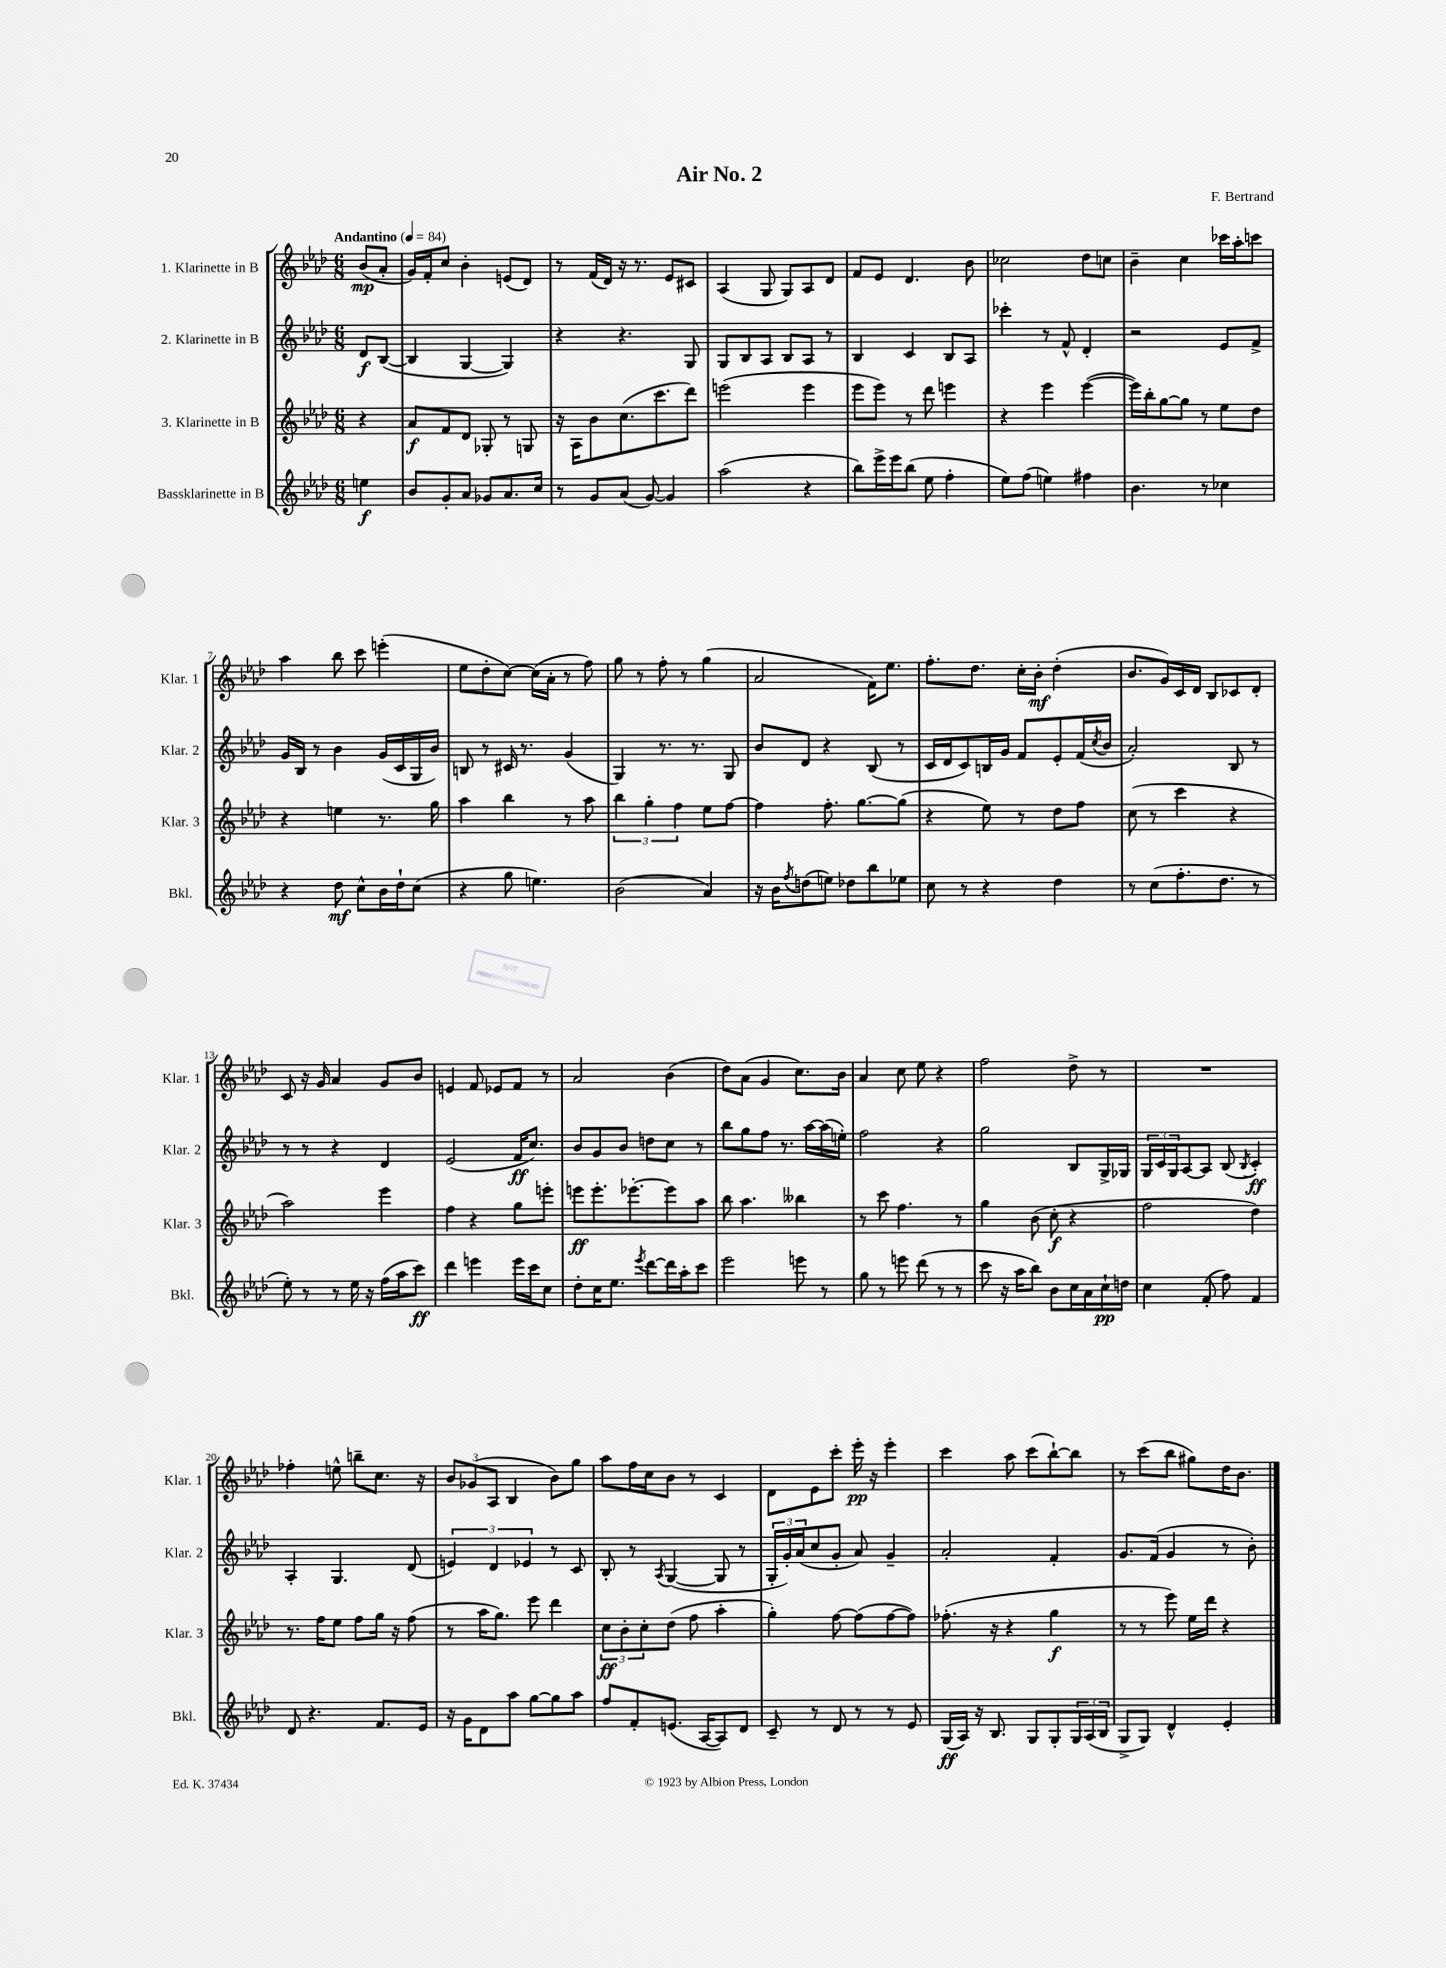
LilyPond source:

\header { title = "Air No. 2" composer = "F. Bertrand" }
<<
\new StaffGroup <<
\new Staff = "s0" \with { instrumentName = "1. Klarinette in B" shortInstrumentName = "Klar. 1" } {
    \clef treble \key aes \major \numericTimeSignature \time 6/8 \partial 4 \tempo "Andantino" 4 = 84
    bes'8\mp( aes'8-. |
    g'16) f'16-. c''8 bes'4-. e'8( des'8) |
    r8 f'16( des'16) r16 r8. ees'8 cis'8 |
    aes4( g8 g8) aes8 des'8 |
    f'8 ees'8 des'4. bes'8 |
    ces''2 des''8 c''8 |
    bes'4-- c''4 ces'''16 aes''16-. c'''8 |
    aes''4 bes''8 c'''8 e'''4-.( |
    ees''8 des''8-. c''8~) c''16( aes'16-. r8 f''8) |
    g''8 r8 f''8-. r8 g''4( |
    aes'2 f'16) ees''8. |
    f''8.-. des''8. c''16-. bes'16-.\mf des''4-.( |
    bes'8. g'16) c'16 des'16 bes8 ces'8 des'8-. |
    c'8 r16 g'16 aes'4 g'8 bes'8 |
    e'4 f'8 ees'8 f'8 r8 |
    aes'2 bes'4( |
    des''8) aes'8( g'4 c''8.) bes'16 |
    aes'4 c''8 ees''8 r4 |
    f''2 des''8-> r8 |
    R2. |
    fes''4-. e''8-^ b''8-- c''8. r16 |
    \tuplet 3/2 { bes'8 ges'8( aes8 } bes4 bes'8) g''8 |
    aes''8 f''16 c''16 bes'8 r8 c'4 |
    des'8 ees'8 c'''8-. ees'''16-.\pp r16 ees'''4-. |
    c'''4 aes''8 c'''8( bes''8~-!) bes''8 |
    r8 c'''8( bes''8 gis''8) des''16 bes'8. \bar "|." |
}
\new Staff = "s1" \with { instrumentName = "2. Klarinette in B" shortInstrumentName = "Klar. 2" } {
    \clef treble \key aes \major \numericTimeSignature \time 6/8 \partial 4
    des'8\f bes8~( |
    bes4 g4~ g4) |
    r4 r4. g8 |
    g8 bes8 aes8 bes8 aes8 r8 |
    bes4 c'4 bes8 aes8 |
    ces'''4-. r8 f'8-^ des'4-. |
    r2 ees'8 f'8-> |
    g'16 bes16 r8 bes'4 g'16( c'16 g16 bes'16) |
    b8 r8 cis'16 r8. g'4( |
    g4) r8. r8. g8 |
    bes'8 des'8 r4 bes8( r8 |
    c'16 des'16 c'8) b16 g'16 f'8 ees'8-. f'16( \acciaccatura { c''8 } bes'16 |
    aes'2-.) bes8 r8 |
    r8 r8 r4 des'4 |
    ees'2( f'16\ff c''8.) |
    bes'8 g'8 bes'8 d''8 c''8 r8 |
    bes''8 g''8 f''8 r8. aes''16~ aes''16( e''16-.) |
    f''2 r4 |
    g''2 bes8 g16-> ges16 |
    \tuplet 3/2 { g16 c'16 g16 } aes8~ aes8 bes8( \acciaccatura { bes8 } c'4-.\ff) |
    aes4-. g4. des'8( |
    \tuplet 3/2 { e'4) des'4 ees'4 } r8 c'8 |
    bes8-. r8 \acciaccatura { aes8 } g4~( g8 r8 |
    \tuplet 3/2 { g16-. g'16-.) aes'16( } c''8 g'8-. aes'8) g'4-- |
    aes'2-. f'4-. |
    g'8. f'16( g'4 r8 bes'8-.) \bar "|." |
}
\new Staff = "s2" \with { instrumentName = "3. Klarinette in B" shortInstrumentName = "Klar. 3" } {
    \clef treble \key aes \major \numericTimeSignature \time 6/8 \partial 4
    r4 |
    aes'8\f f'8 des'8 ges8-. r8 g8 |
    r16 aes16 bes'8 c''8.( c'''8. des'''8) |
    e'''2( e'''4 |
    ees'''8 ees'''8) r8 des'''8 e'''4 |
    r4 ees'''4 ees'''4~( |
    ees'''16) bes''16-. g''8~ g''8 r8 ees''8 des''8 |
    r4 e''4 r8. g''16 |
    aes''4 bes''4 r8 aes''8 |
    \tuplet 3/2 { bes''4 g''4-. f''4 } ees''8 f''8~ |
    f''4 f''8.-. g''8.~ g''8( |
    r4 ees''8) r8 des''8 f''8 |
    c''8( r8 c'''4 r4 |
    aes''2) ees'''4 |
    f''4 r4 g''8 e'''8-. |
    e'''8\ff e'''8.-. ees'''8.~-. ees'''8 aes''8 |
    bes''8 aes''4. beses''4 |
    r8 c'''8 f''4. r8 |
    g''4 bes'8( c''8-.\f r4 |
    f''2 des''4) |
    r8. f''16 ees''8 f''8 g''16 r16 f''8( |
    r8 aes''16 g''8.) ees'''8 des'''4 |
    \tuplet 3/2 { c''8\ff bes'8-. c''8-. } des''8( f''8 aes''4-. |
    g''4-.) f''8~ f''8( f''8~ f''8) |
    fes''8.-.( r16 r4 g''4\f |
    r8 r8 ees'''8) ees''16 des'''16 r4 \bar "|." |
}
\new Staff = "s3" \with { instrumentName = "Bassklarinette in B" shortInstrumentName = "Bkl." } {
    \clef treble \key aes \major \numericTimeSignature \time 6/8 \partial 4
    e''4\f |
    bes'8 g'8-. aes'8 ges'8 aes'8. c''16 |
    r8 g'8 aes'8( g'8~) g'4 |
    aes''2( r4 |
    bes''8) ees'''16-> ees'''16 bes''8( ees''8 f''4-. |
    ees''8) f''8( e''4) fis''4 |
    bes'4. r8 ces''4 |
    r4 des''8\mf c''8-^ bes'16 des''16-! c''8( |
    r4 g''8 e''4.) |
    bes'2( aes'4) |
    r16 bes'16 \acciaccatura { f''8 } d''8( e''8) des''8 bes''8 ees''8 |
    c''8 r8 r4 des''4 |
    r8 c''8( f''8.-. des''8. r8 |
    ees''8-.) r8 r8 ees''16 r16 f''16( aes''16 c'''8\ff) |
    des'''4 e'''4 e'''16 c'''16 c''8 |
    des''8-. c''16 ees''8. \acciaccatura { ees'''8 } des'''8~ des'''16 aes''16-. c'''8 |
    ees'''2 e'''8 r8 |
    g''8 r8 e'''8 des'''8( r8 r8 |
    c'''8 r16 aes''16 bes''8) bes'8 c''16 aes'16 c''16-!\pp d''16 |
    c''4 f'8-.( f''8) f'4 |
    des'8 r4. f'8. ees'16 |
    r16 g'16 des'8 aes''8 g''8~ g''8 aes''8 |
    f''8 f'8-. e'8.( aes16~ aes8) des'8 |
    c'8-- r8 des'8 r8 r8 ees'8 |
    g16\ff( aes16) r16 bes8. g8 g8-. \tuplet 3/2 { g16 aes16( bes16 } |
    g8-> g8) des'4-^ ees'4-. \bar "|." |
}
>>
>>
